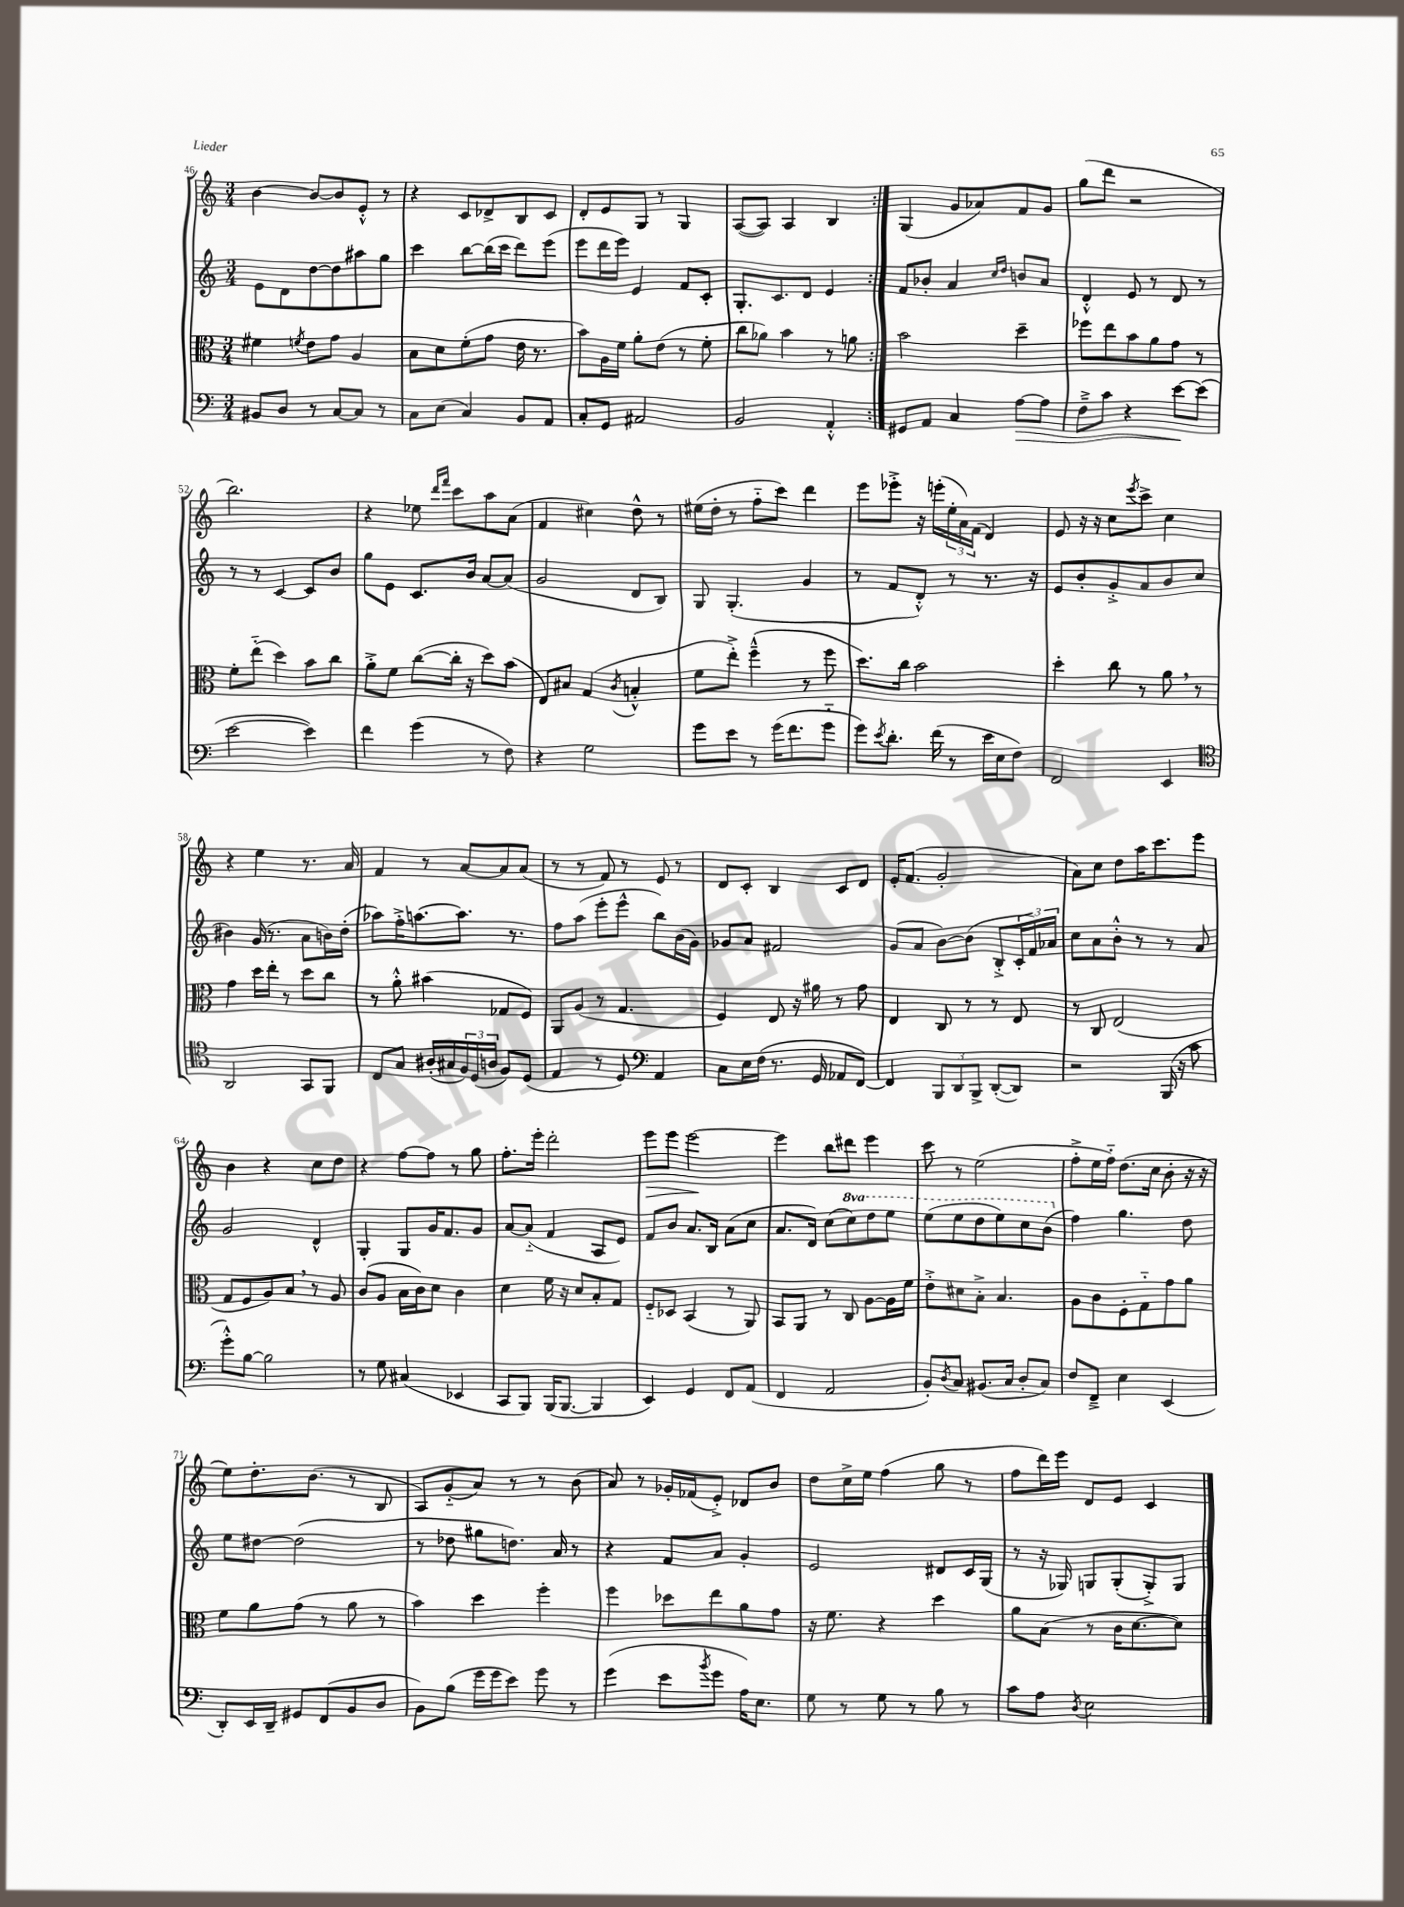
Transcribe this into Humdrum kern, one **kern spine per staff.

**kern	**kern	**kern	**kern
*staff4	*staff3	*staff2	*staff1
*clefF4	*clefC3	*clefG2	*clefG2
*k[]	*k[]	*k[]	*k[]
*M3/4	*M3/4	*M3/4	*M3/4
8BB#	4f#	8e	[4b
8D	.	8d	.
.	8qf	.	.
8r	8e	[8dd	8b_
[8C	8g	8dd]	8b]
8C]	4A	8aa#	8e'^^
8r	.	8gg	8r
=	=	=	=
8C	8B	4ccc	4r
(8E	8d	.	.
4C)	(8f'	[8bb	8c
.	8g	(16bb]	8d-^
.	.	16ccc	.
8BB	16e	8ddd)	8B
.	8.r	.	.
8AA	.	(8eee	8c
=	=	=	=
8C'	8b)	8eee	8d'
8GG	16A	16ddd	8e
.	16f	16eee)	.
2AA#	8a'	4e	8G
.	(8e	.	8r
.	8r	8f	4G
.	8f'	8c'	.
=	=	=	=
2BB	8cc	8.G'	([8A
.	8a-)	.	8A])
.	.	8.c	.
.	4b	.	4A
.	.	8d	.
4AA'^^	8r	4e	4B
.	8a	.	.
=:|!	=:|!	=:|!	=:|!
8GG#	2b	8f	(4G
8AA	.	8b-'	.
4C	.	4a	8g
.	.	.	8a-)
.	.	16qqcc	.
.	.	16qqdd	.
[8A	4dd~	8b	8f
8A]	.	8a	8g
=	=	=	=
8F~^	8ff-	4d'^^	(8gg
8c	8ee	.	8ddd
4r	8b	8e	2r
.	8a	8r	.
[8e	8g	8d	.
(8e]	8r	8r	.
=	=	=	=
[2e	8f'	8r	2.bb)
.	(8ee'~	8r	.
.	4dd)	[4c	.
4e])	8b	8c]	.
.	8cc	8b	.
=	=	=	=
4f	8a'^	8gg	4r
.	8f	8e	.
(4g	([8cc	8.c	8ee-
.	.	.	16qqddd
.	.	.	16qqfff
.	16cc']	.	8ccc
.	16r	16b	.
8r	8dd)	[8a	8aa
8F)	(8b	(8a]	(8a
=	=	=	=
4r	8E)	2g	4f
.	8B#	.	.
2G	(4G	.	4cc#)
.	8qc	.	.
.	4B'^^	8d	8dd^^
.	.	8B)	8r
=	=	=	=
8g	8f	8G	(16ee#
.	.	.	16dd'
8e	8ee'^)	(4.G'	8r
8r	(4ff~^^	.	8ff'~
(16g	.	.	8ccc)
8.f	.	.	.
.	8r	4g	4ddd
8g'~	8ff	.	.
=	=	=	=
8g)	8.dd)	8r	8eee
8qe	.	.	.
8.d'	.	8f	8eee-'^
.	16cc	.	.
.	2b	8d'^^)	16r
(16f	.	.	(16eee'
8r	.	8r	24ee'
.	.	.	24a)
.	.	.	(24f
16e	.	8.r	4d)
16E	.	.	.
8F)	.	.	.
.	.	16r	.
=	=	=	=
2FF	4dd'	8e	8e
.	.	8b'	16r
.	.	.	16r
.	8cc	8g'^	8cc
.	.	.	8qeee
.	8r	8a	8ccc^
4EE	8a	8b	4cc
.	8r	(8cc	.
=	=	=	=
*clefC4	*	*	*
2AA	4g	4b#)	4r
.	16dd	(16g	4ee
.	16ee'	8.r	.
.	8r	.	.
8GG	8dd	8a	8.r
8FF	8cc	16b)	.
.	.	(16dd'	16a
=	=	=	=
8C	8r	8aa-)	4f
8G	8a'^^	16ff'^	.
.	.	[8.aa	.
(16A#'	(4b#	.	8r
16G#	.	.	.
24F)	.	8.aa]	[8a
(24D	.	.	.
24A	.	.	.
8F)	8G-	.	8a]
.	.	8.r	.
(8D	8F)	.	(8a
=	=	=	=
4E	8AA	8ff	8r
.	(8A	(8aa	8r
8r	8r	8eee'	8f)
8D)	4.G	8eee^^	8r
*clefF4	*	*	*
4AA	.	8bb)	8e
.	.	(16b	8r
.	.	16g)	.
=	=	=	=
8C	4F)	8g-	8d
16E	.	8a	8c'
(16F	.	.	.
8.r	8E	2f#	4B
.	16r	.	.
16GG	16a#	.	.
8AA-	8r	.	8c
[8FF)	8g	.	8d
=	=	=	=
4FF]	4E	(8g	16e'
.	.	.	(8.f
.	.	8a	.
12BBB	8C	[8b)	2g'
12DD	.	.	.
.	8r	(8b]	.
12BBB^	.	.	.
([8DD'	8r	8B'^	.
8DD])	8E	24c'	.
.	.	24f)	.
.	.	24a-	.
=	=	=	=
2r	8r	8cc	8a)
.	8C	8a	8cc
.	(2E	8b'^^	8dd
.	.	8r	16aa
.	.	.	8.ccc
(16BBB	.	8r	.
16r	.	.	.
8c	.	8a	8eee
=	=	=	=
8g'^^)	8G	2g	4b
[8B	8F	.	.
2B]	8A)	.	4r
.	8B	.	.
.	8r	4d^^	8cc
.	8A	.	8dd
=	=	=	=
8r	(8c	4G'	4r
8G	8A	.	.
(4C#	16B	8G	[8ff
.	16c)	.	.
.	8d	16g	8ff]
.	.	8.f	.
4EE-	4c	.	8r
.	.	8g	8gg
=	=	=	=
8CC	4d	[8a	8.ff'
8BBB)	.	(8a'~]	.
.	.	.	16eee'
(16BBB	16f	4f	2ddd'
[8.BBB	16r	.	.
.	8d	.	.
4BBB]	8B'	8A	.
.	8G	8e)	.
=	=	=	=
4EE)	8F'~	8f	8eee
.	8D-	8b	8eee
4GG	(4BB	8.a	[2eee
.	.	16B	.
8FF	8r	(8a	.
(8AA	8AA)	8cc	.
=	=	=	=
4FF	8BB	8.a	4eee]
.	8AA	.	.
.	.	16d)	.
2AA	8r	(8cc	8bb
.	8C	8ccc)	8ddd#
.	[8A	8ddd	4eee
.	16A]	8eee	.
.	16f	.	.
=	=	=	=
8BB')	8e'^	(8eee	8ccc
8qD	.	.	.
8C	8d#	8eee	8r
(8.BB#	8B'^	8ddd	(2ee
.	4.B	8eee)	.
16C	.	.	.
8D'	.	8ccc	.
8C)	.	(8bb	.
=	=	=	=
8F	8A	4ff)	8ff'^
8FF~^	8c	.	16ee
.	.	.	16ff'~)
4E	8F'	4.gg	(8.dd
.	8G'~	.	.
.	.	.	16cc
(4EE	8g	.	8b'
.	8a	8dd	16r
.	.	.	16r
=	=	=	=
8DD')	8f	8ee	8ee)
16EE	8a	[8dd#	8.dd'
16DD~	.	.	.
8GG#	(8g	(2dd#]	.
.	.	.	(8.b
(8FF	8r	.	.
8BB	8a	.	8r
8D	8r	.	8B
=	=	=	=
8BB)	4b)	8r	8A)
(8B	.	8dd-	(8g'~
16g	4dd	8gg#	8a)
16g	.	.	.
8e)	.	8.dd)	8r
8g	4ff'	.	8r
.	.	16a	.
8r	.	8r	(8b
=	=	=	=
(4g	4ff	4r	8a)
.	.	.	8r
8e	8dd-	8f	16g-'
.	.	.	(16f-
8qb	.	.	.
8g	8ee	8a	8e'^)
16A)	8a	4g'	8d-
8.E	.	.	.
.	8g	.	8b
=	=	=	=
8G	16r	2e	8dd
.	8.f	.	.
8r	.	.	16cc^
.	.	.	16ee
8G	4r	.	(4ff
8r	.	.	.
8B	4dd	8d#	8gg
8r	.	16c	8r
.	.	(16G	.
=	=	=	=
8c	8a	8r	8ff
8A	(8B	16r	16ddd)
.	.	16G-)	16eee
8qD	.	.	.
2E	8r	8G	8d
.	16c	(8G'	8e
.	[8.d	.	.
.	.	8G'^)	4c
.	8d])	8G	.
==	==	==	==
*-	*-	*-	*-
